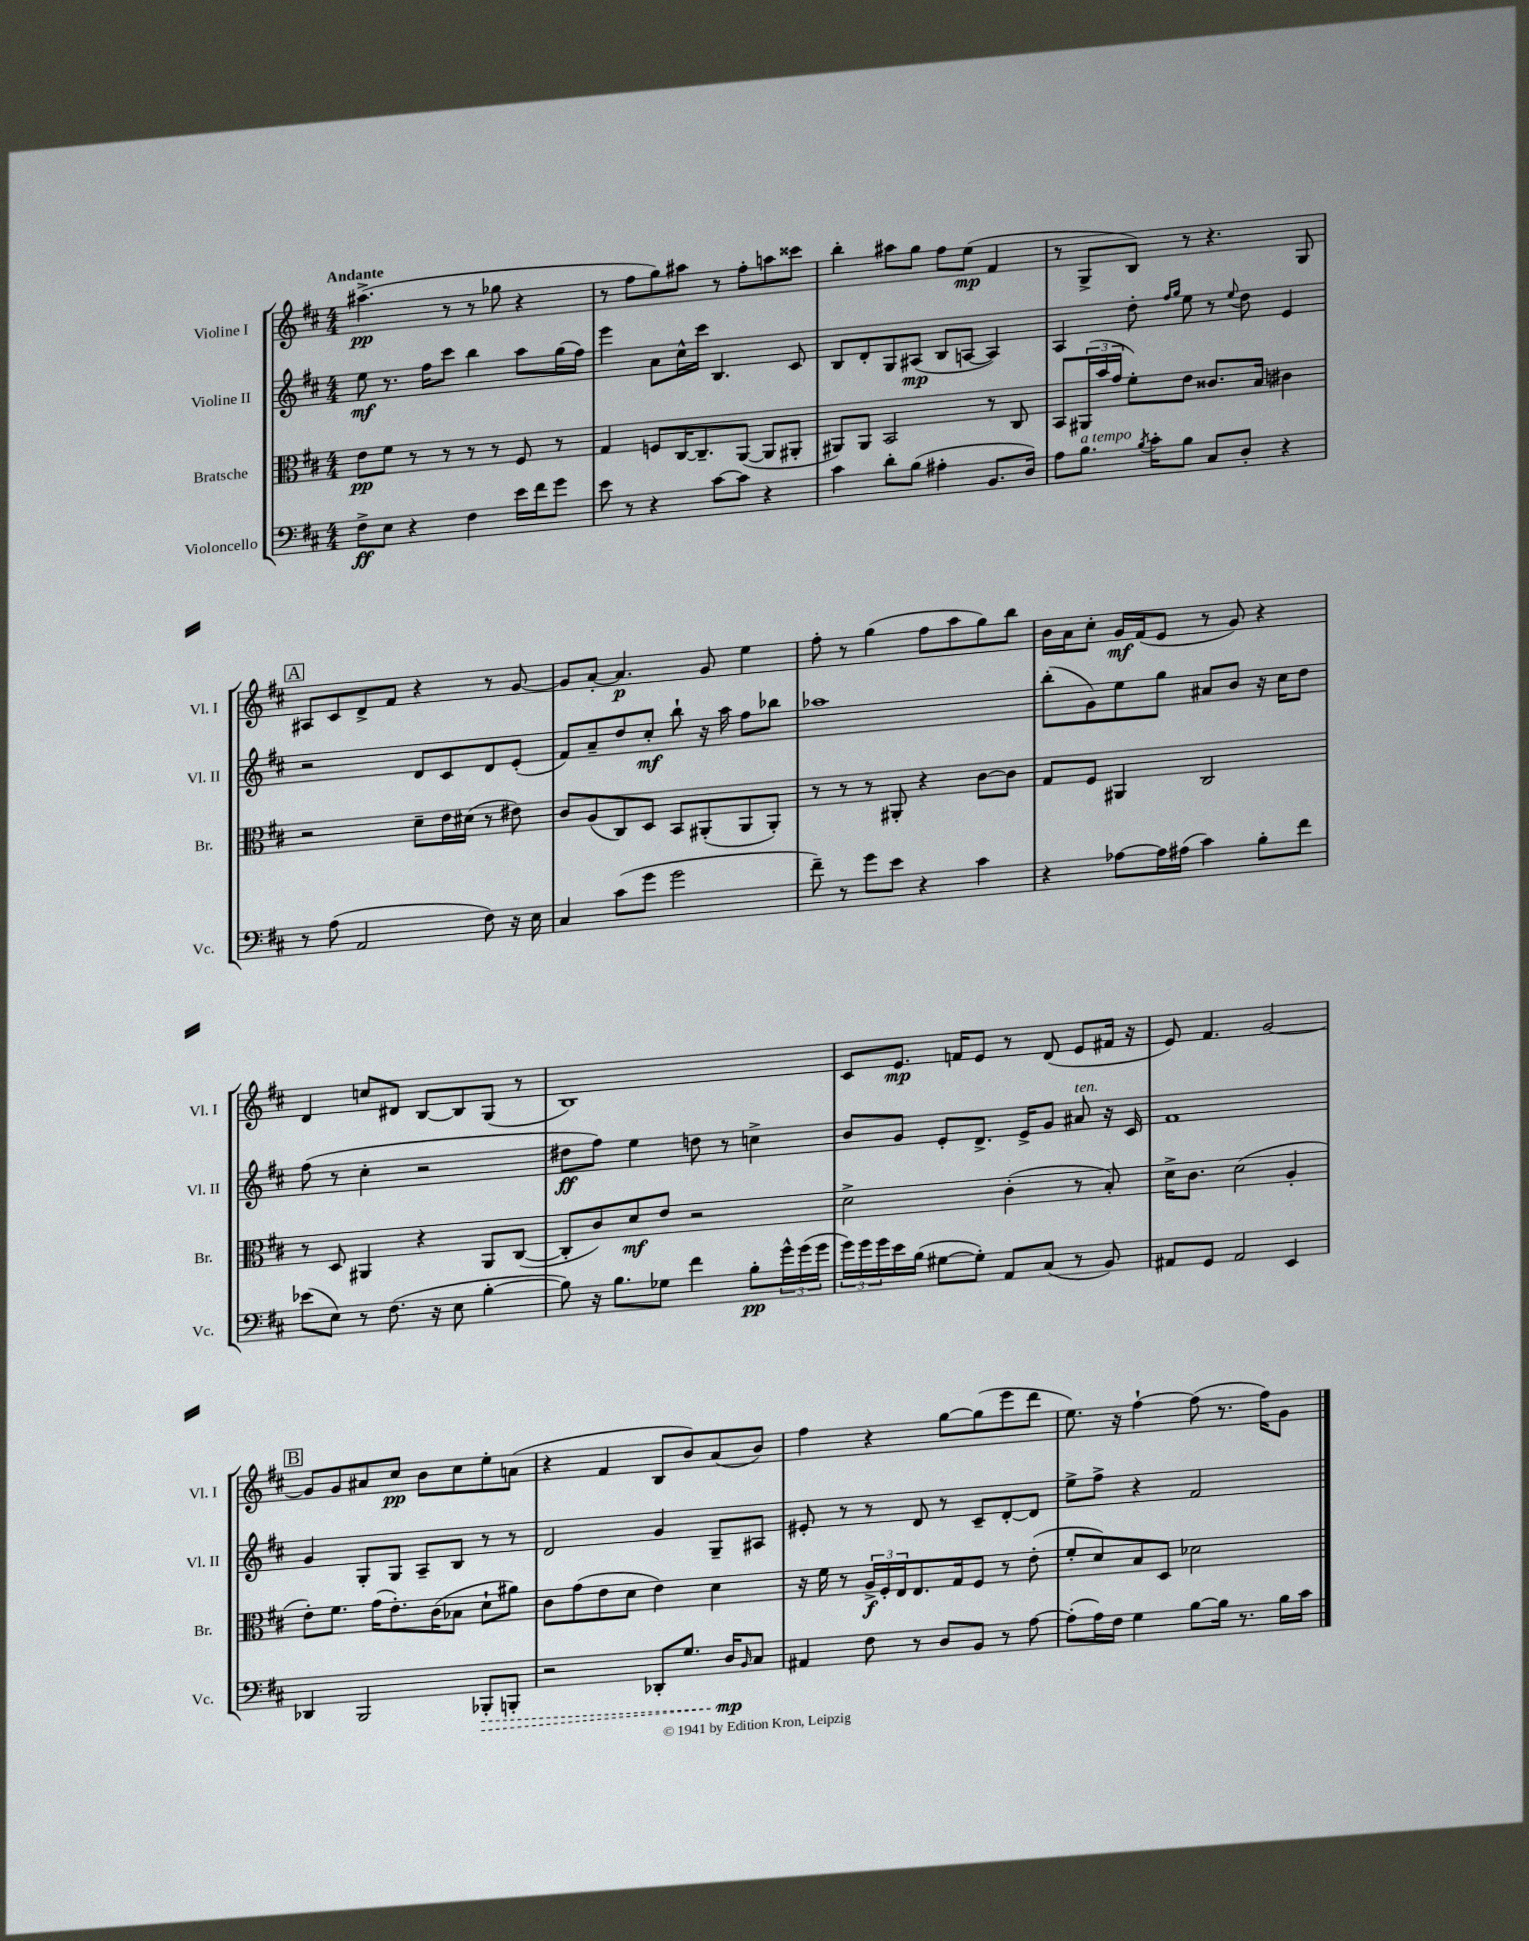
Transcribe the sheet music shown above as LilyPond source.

<<
\new StaffGroup <<
\new Staff = "s0" \with { instrumentName = "Violine I" shortInstrumentName = "Vl. I" } {
    \clef treble \key d \major \numericTimeSignature \time 4/4 \tempo "Andante"
    ais''4.->\pp( r8 r8 ges''8 r4 |
    r8 fis''8 g''8) ais''8 r8 fis''8-. a''8 cisis'''8 |
    b''4-. ais''8 g''8 fis''8 e''8\mp( fis'4 |
    r8 g8-> b8) r8 r4. g8 |
    \mark \markup { \box "A" } ais8 cis'8 d'8-> fis'8 r4 r8 g'8~ |
    g'8 a'8~-. a'4.\p g'8 e''4 |
    fis''8-. r8 g''4( fis''8 a''8 g''8) b''8 |
    b'16 a'16 cis''8-. g'16\mf fis'16( e'8 r8 g'8) r4 |
    d'4 c''8 dis'8 b8~ b8 g8( r8 |
    b1) |
    cis'8 e'8.\mp f'16 e'8 r8 d'8( e'8 fis'16 r16 |
    e'8) fis'4. g'2~ |
    \mark \markup { \box "B" } g'8 g'8 ais'8 cis''8\pp b'8 cis''8 e''8-. a'8( |
    r4 fis'4 b8 b'8) a'8( b'8) |
    fis''4 r4 g''8~ g''8( e'''8 d'''8 |
    e''8.) r16 fis''4~-! fis''8( r8. fis''16) g'8 \bar "|." |
}
\new Staff = "s1" \with { instrumentName = "Violine II" shortInstrumentName = "Vl. II" } {
    \clef treble \key d \major \numericTimeSignature \time 4/4
    e''8\mf r8. fis''16 cis'''8 b''4 a''8 g''16( fis''16) |
    e'''4 a'8 cis''16-^ cis'''16 b4. cis'8 |
    b8 d'8-. g8 ais8\mp( b8 a8~ a4) |
    a4 d''8-. \grace { fis''16 g''16 } e''8 r8 \appoggiatura { e''8 } d''8 e'4 |
    \mark \markup { \box "A" } r2 d'8 cis'8 d'8 e'8-.( |
    fis'8) a'8-- d''8 cis''8-.\mf b''8-! r16 a''16 fis''8 bes''8 |
    aes''1 |
    b''8-.( g'8) e''8 g''8 ais'8 b'8 r16 cis''16 d''8 |
    fis''8( r8 cis''4-. r2 |
    dis''8\ff fis''8) e''4 d''8 r8 c''4-> |
    b'8 g'8 e'8-. d'8.-> e'16-> g'8 ais'8^\markup { \italic "ten." } r16 cis'16 |
    fis'1 |
    \mark \markup { \box "B" } g'4 g8-. g8 a8-- b8 r8 r8 |
    d'2 g'4 g8-- ais8 |
    eis'8-. r8 r8 d'8 r8 cis'8-- d'8~-. d'8 |
    e''8-> fis''8-> r4 fis'2 \bar "|." |
}
\new Staff = "s2" \with { instrumentName = "Bratsche" shortInstrumentName = "Br." } {
    \clef alto \key d \major \numericTimeSignature \time 4/4
    e'8\pp fis'8 r8 r8 r8 r8 fis8 r8 |
    g4 f8 cis16~ cis8.-- a,8~( a,8 ais,8-. |
    ais,8) ais,8 b,2 r8 cis8 |
    b,8 \tuplet 3/2 { ais,16( b'16 g'16 } fis'8-.) e'8 cisis'8. b16 cis'4 |
    \mark \markup { \box "A" } r2 d'8-- e'16 dis'16( r8 eis'8) |
    cis'8 a8( cis8) d8 b,8 ais,8-.( ais,8 ais,8-.) |
    r8 r8 r8 ais,8-. r4 cis'8~ cis'8 |
    g8 fis8 ais,4 cis2 |
    r8 d8 ais,4 r4 ais,8 cis8~( |
    cis8-. cis'8) d'8\mf e'8 r2 |
    d'2-> cis'4-.( r8 b8-.) |
    d'16-> cis'8. d'2( a4-. |
    \mark \markup { \box "B" } e'8-.) fis'8. g'16( e'8.-.) cis'16( bes8 d'8-! ais'8) |
    cis'8 g'8( e'8 d'8 e'4) d'4 |
    r16 fis'16 r8 \tuplet 3/2 { a16->\f fis16-. e16 } e8. g16 fis8 r8 e'8-.( |
    fis'8-. d'8) b8 d8 des'2 \bar "|." |
}
\new Staff = "s3" \with { instrumentName = "Violoncello" shortInstrumentName = "Vc." } {
    \clef bass \key d \major \numericTimeSignature \time 4/4
    fis8->\ff e8 r4 fis4 e'16 fis'16 g'8 |
    e'8 r8 r4 cis'8~ cis'8 r4 |
    cis'4 d'8-. b8( ais4-. b,8. d16) |
    a8 b8.^\markup { \italic "a tempo" } \acciaccatura { b8 } cis'16-. b8 cis8 d8-. r4 |
    \mark \markup { \box "A" } r8 a8( a,2 fis8) r16 e16 |
    cis4 cis'8( g'8 g'2 |
    fis'8--) r8 g'8 e'8 r4 cis'4 |
    r4 aes8~ aes16 ais16( cis'4) b8-. fis'8 |
    ees'8( e8) r8 fis8.( r16 e8 b4~-. |
    b8) r16 b8. ges8 fis'4 b8-.\pp \tuplet 3/2 { g'16-^ g'16( g'16 } |
    \tuplet 3/2 { g'16) g'16 g'16 } e'16 b16( gis8~ gis8-.) a,8 cis8( r8 b,8) |
    ais,8 g,8 ais,2 e,4 |
    \mark \markup { \box "B" } des,4 b,,2 \once \override Hairpin.style = #'dashed-line bes,,8-.\> b,,8-. |
    r2 des,8-. g8. d16\mp\! \grace { b,16 } cis8 |
    ais,4 fis8 r8 d8 b,8 r8 a8~ |
    a8-.( a16) fis16 g4 b8~ b16 r8. b16 cis'16 \bar "|." |
}
>>
>>
\layout { \context { \Score \remove "Bar_number_engraver" } }
